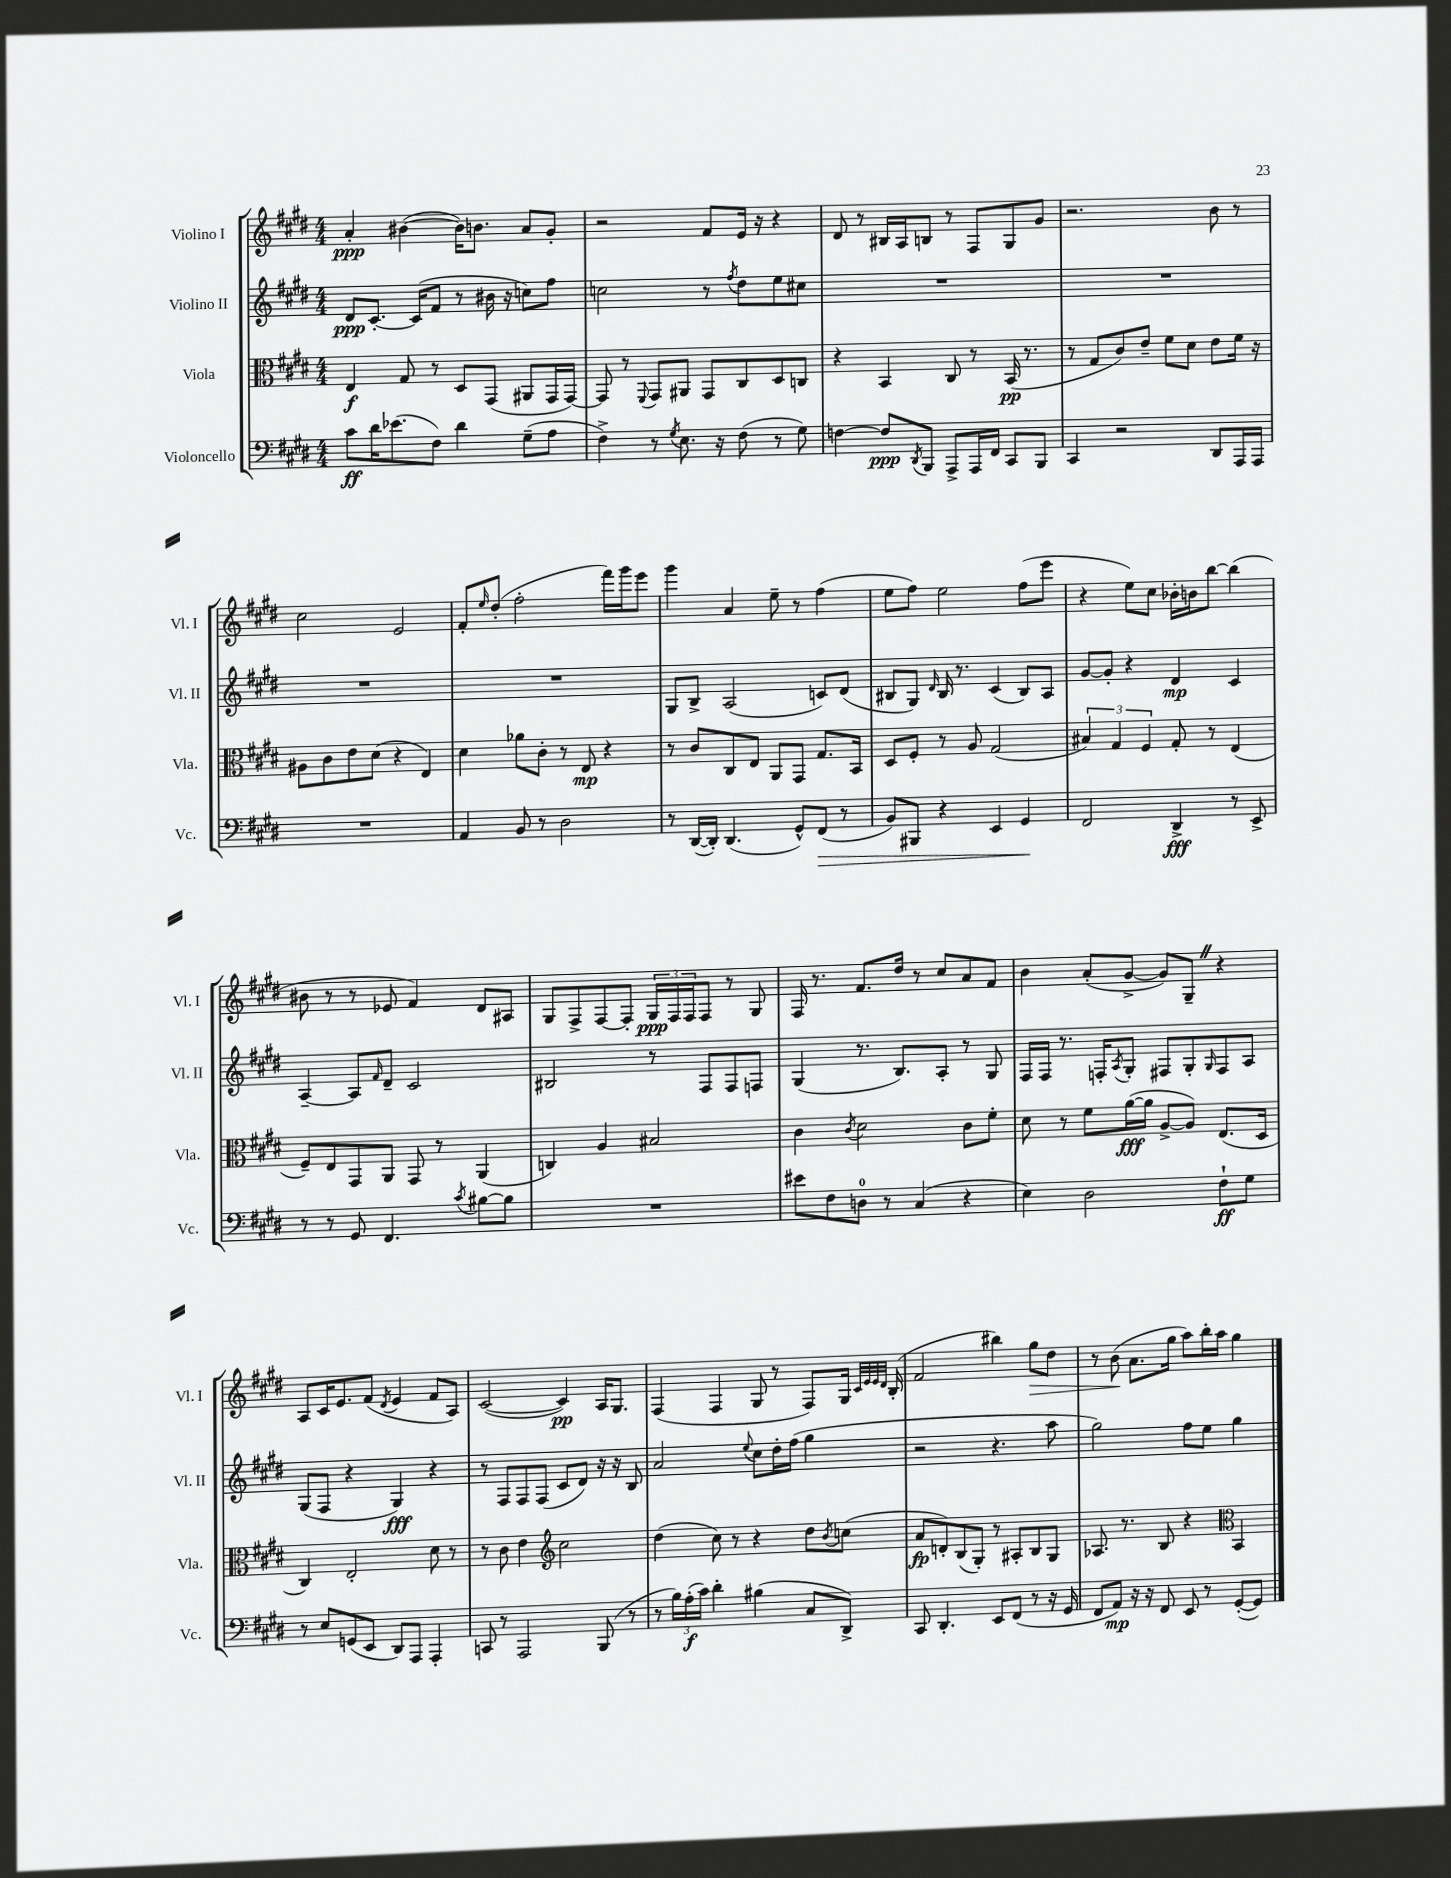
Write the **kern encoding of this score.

**kern	**dynam	**kern	**dynam	**kern	**dynam	**kern	**dynam
*part4	*part4	*part3	*part3	*part2	*part2	*part1	*part1
*staff4	*staff4	*staff3	*staff3	*staff2	*staff2	*staff1	*staff1
*I"Violoncello	*	*I"Viola	*	*I"Violino II	*	*I"Violino I	*
*I'Vc.	*	*I'Vla.	*	*I'Vl. II	*	*I'Vl. I	*
*clefF4	*	*clefC3	*	*clefG2	*	*clefG2	*
*k[f#c#g#d#]	*	*k[f#c#g#d#]	*	*k[f#c#g#d#]	*	*k[f#c#g#d#]	*
*M4/4	*	*M4/4	*	*M4/4	*	*M4/4	*
=1	=1	=1	=1	=1	=1	=1	=1
8c#\L	ff	4E/	f	8d#/L	ppp	4a'/	ppp
16d#\K	.	.	.	[8.c#'/J	.	.	.
(8.e-X\	.	.	.	.	.	.	.
.	.	8G#/	.	.	.	([4b#X\	.
.	.	.	.	(16c#/KL]	.	.	.
8F#\J)	.	8r	.	8f#/J	.	.	.
4d#\	.	8D#/L	.	8r	.	16b#\KL])	.
.	.	.	.	.	.	8.bn\J	.
.	.	(8GG#/J	.	16b#X\	.	.	.
.	.	.	.	16r	.	.	.
(8G#~\L	.	8AA#X/L	.	8ccn\L)	.	8a/L	.
8A\J	.	16GG#/L	.	8ff#\J	.	8g#'/J	.
.	.	[16GG#/JJ)	.	.	.	.	.
=2	=2	=2	=2	=2	=2	=2	=2
4F#^\)	.	8GG#/]	.	2ccn\	.	2r	.
.	.	8r	.	.	.	.	.
.	.	8qqFF#/	.	.	.	.	.
8r	.	8GG#/L	.	.	.	.	.
8qG#/	.	.	.	.	.	.	.
8.E\	.	8AA#X/J	.	.	.	.	.
.	.	8GG#/L	.	8r	.	8f#/L	.
16r	.	.	.	.	.	.	.
.	.	.	.	8qff#/	.	.	.
(8F#\	.	8C#/	.	8dd#\L	.	16e/Jk	.
.	.	.	.	.	.	16r	.
8r	.	8D#/	.	8ee\	.	4r	.
8G#\)	.	8Cn/J	.	8cc#X\J	.	.	.
=3	=3	=3	=3	=3	=3	=3	=3
[4Fn\	.	4r	.	1r	.	8d#/	.
.	.	.	.	.	.	8r	.
8F/L]	ppp	4BB/	.	.	.	16B#X/LL	.
.	.	.	.	.	.	16A/J	.
8qDD#/	.	.	.	.	.	.	.
8BBB/J	.	.	.	.	.	8Bn/J	.
8AAA^/L	.	8C#/	.	.	.	8r	.
16AAA/L	.	8r	.	.	.	8F#/L	.
16FF#/JJ	.	.	.	.	.	.	.
8CC#/L	.	(16BB/	pp	.	.	8G#/	.
.	.	8.r	.	.	.	.	.
8BBB/J	.	.	.	.	.	8g#/J	.
=4	=4	=4	=4	=4	=4	=4	=4
4CC#/	.	8r	.	1r	.	2.r	.
.	.	8G#/L	.	.	.	.	.
2r	.	8c#/)	.	.	.	.	.
.	.	8e~/J	.	.	.	.	.
.	.	8f#\L	.	.	.	.	.
.	.	8d#\J	.	.	.	.	.
8DD#/L	.	8e\L	.	.	.	8b\	.
16AAA/L	.	16f#\Jk	.	.	.	8r	.
16AAA/JJ	.	16r	.	.	.	.	.
!!LO:LB:g=z
=5	=5	=5	=5	=5	=5	=5	=5
1r	.	8A#X\L	.	1r	.	2cc#\	.
.	.	8c#\	.	.	.	.	.
.	.	8e\	.	.	.	.	.
.	.	(8d#\J	.	.	.	.	.
.	.	4r	.	.	.	2e/	.
.	.	4E/)	.	.	.	.	.
=6	=6	=6	=6	=6	=6	=6	=6
4AA/	.	4d#\	.	1r	.	8f#'/L	.
.	.	.	.	.	.	16qqee/	.
.	.	.	.	.	.	(8dd#'/J	.
8BB/	.	8a-X\L	.	.	.	2ff#'\	.
8r	.	8c#'\J	.	.	.	.	.
2D#\	.	8r	.	.	.	.	.
.	.	8E/	mp	.	.	.	.
.	.	4r	.	.	.	16fff#\LL)	.
.	.	.	.	.	.	16ggg#\J	.
.	.	.	.	.	.	8eee\J	.
=7	=7	=7	=7	=7	=7	=7	=7
8r	.	8r	.	8G#/L	.	4ggg#\	.
([16DD#/LL	.	8c#/L	.	8B^/J	.	.	.
16DD#'/JJ])	.	.	.	.	.	.	.
(4.DD#/	.	8C#/	.	(2A/	.	4a/	.
.	.	8E/J	.	.	.	.	.
.	.	8AA/L	.	.	.	8ee~\	.
8GG#^^/L)	.	8GG#/J	.	.	.	8r	.
!	!LO:HP:b	!	!	!	!	!	!
(8FF#/J	>	8.G#/L	.	8cn/L)	.	(4ff#\	.
8r	.	.	.	(8d#/J	.	.	.
.	.	16BB/Jk	.	.	.	.	.
=8	=8	=8	=8	=8	=8	=8	=8
8BB/L)	.	8D#/L	.	8B#X/L	.	8ee\L	.
8BBB#X/J	.	8F#'/J	.	8G#/J)	.	8ff#\J)	.
.	.	.	.	16qqd#/	.	.	.
4r	.	8r	.	16B#/	.	2ee\	.
.	.	.	.	8.r	.	.	.
.	.	8A/	.	.	.	.	.
4EE/	.	(2G#/	.	(4c#/	.	.	.
4GG#/	.	.	.	8B#/L)	.	(8ff#\L	.
.	.	.	.	8A/J	.	8eee\J	.
.	]	.	.	.	.	.	.
=9	=9	=9	=9	=9	=9	=9	=9
2FF#/	.	6B#X/)	.	[8g#/L	.	4r	.
.	.	.	.	8g#'/J]	.	.	.
.	.	6G#/	.	.	.	.	.
.	.	.	.	4r	.	8ee\L)	.
.	.	6F#/	.	.	.	.	.
.	.	.	.	.	.	8cc#\J	.
4DD#^/	fff	8G#'/	.	4d#/	mp	16b-X'\LL	.
.	.	.	.	.	.	16bn\J	.
.	.	8r	.	.	.	[8bb\J	.
8r	.	(4E/	.	4c#/	.	(4bb\]	.
8EE^/	.	.	.	.	.	.	.
!!LO:LB:g=z
=10	=10	=10	=10	=10	=10	=10	=10
8r	.	8F#~/L)	.	[4A~/	.	8b#X\	.
8r	.	8E/	.	.	.	8r	.
8GG#/	.	8GG#/	.	8A/L]	.	8r	.
.	.	.	.	16qqf#/	.	.	.
4.FF#/	.	8AA/J	.	8d#~/J	.	8e-X/	.
.	.	8GG#/	.	2c#/	.	4f#/)	.
.	.	8r	.	.	.	.	.
8qc#/	.	.	.	.	.	.	.
[8B#X\L	.	(4AA/	.	.	.	8d#/L	.
8B#\J]	.	.	.	.	.	8A#X/J	.
=11	=11	=11	=11	=11	=11	=11	=11
1r	.	4Cn/)	.	2B#X/	.	8G#/L	.
.	.	.	.	.	.	8F#^/	.
.	.	4A/	.	.	.	[8F#/	.
.	.	.	.	.	.	8F#'/J]	.
.	.	2B#X/	.	8r	.	24G#/LL	ppp
.	.	.	.	.	.	24F#/	.
.	.	.	.	.	.	24F#/J	.
.	.	.	.	8F#/L	.	8F#/J	.
.	.	.	.	8F#/	.	8r	.
.	.	.	.	8Fn/J	.	8G#/	.
=12	=12	=12	=12	=12	=12	=12	=12
8e#X\L	.	4c#\	.	(4G#/	.	16F#/	.
.	.	.	.	.	.	8.r	.
8F#\	.	.	.	.	.	.	.
.	.	8qc#/	.	.	.	.	.
8Dn\J	.	2d#\	.	8.r	.	8.f#/L	.
8r	.	.	.	.	.	.	.
.	.	.	.	8.B/L)	.	16dd#/Jk	.
(4C#/	.	.	.	.	.	8r	.
.	.	.	.	8A'/J	.	8cc#/L	.
4r	.	8c#\L	.	8r	.	8a/	.
.	.	8f#'\J	.	8G#/	.	8f#/J	.
=13	=13	=13	=13	=13	=13	=13	=13
4E\)	.	8d#\	.	16F#/LL	.	4b\	.
.	.	.	.	16F#/JJ	.	.	.
.	.	8r	.	8.r	.	.	.
2D#\	.	8f#\L	.	.	.	(8a'/L	.
.	.	.	.	16Fn'/KL	.	.	.
.	.	.	.	8qA/	.	.	.
.	.	([16a\L	fff	8G#'/J	.	[8g#^/J	.
.	.	16a\JJ]	.	.	.	.	.
.	.	[8A^/L	.	8F#X/L	.	8g#/L])	.
.	.	8A/J])	.	8G#'/	.	8G#~Z/J	.
.	.	.	.	16qqG#/	.	.	.
8F#`\L	ff	(8.E/L	.	8F#/	.	4r	.
8G#\J	.	.	.	8A/J	.	.	.
.	.	16D#/Jk	.	.	.	.	.
!!LO:LB:g=z
=14	=14	=14	=14	=14	=14	=14	=14
8r	.	4C#/)	.	(8G#/L	.	8A/L	.
8E/L	.	.	.	8F#/J	.	16c#/K	.
.	.	.	.	.	.	8.e/	.
(8GGn/	.	2E'/	.	4r	.	.	.
8EE/J	.	.	.	.	.	(8f#/J	.
.	.	.	.	.	.	8qd#/	.
8DD#/L)	.	.	.	4G#/)	fff	4e/	.
8AAA/J	.	.	.	.	.	.	.
4AAA'/	.	8d#\	.	4r	.	8f#/L	.
.	.	8r	.	.	.	8A/J)	.
=15	=15	=15	=15	=15	=15	=15	=15
8CCn/	.	8r	.	8r	.	([2c#/	.
8r	.	8c#\	.	8F#/L	.	.	.
2AAA/	.	4e\	.	8F#/	.	.	.
.	.	.	.	(8F#/J	.	.	.
*	*	*clefG2	*	*	*	*	*
.	.	2cc#\	.	8c#/L	.	4c#/])	pp
.	.	.	.	8d#/J)	.	.	.
(8BBB/	.	.	.	16r	.	16A/KL	.
.	.	.	.	16r	.	8.G#/J	.
8r	.	.	.	8B/	.	.	.
=16	=16	=16	=16	=16	=16	=16	=16
8r	.	(4dd#\	.	2a/	.	(4F#/	.
24B\LL)	.	.	.	.	.	.	.
(24A'\	f	.	.	.	.	.	.
24c#\JJ)	.	.	.	.	.	.	.
4d#'\	.	8cc#\)	.	.	.	4F#/	.
.	.	8r	.	.	.	.	.
.	.	.	.	8qqee/	.	.	.
(4B#X\	.	4r	.	8cc#\L	.	8G#/	.
.	.	.	.	16dd#'\L	.	8r	.
.	.	.	.	(16ff#\JJ	.	.	.
8C#/L	.	8dd#\L	.	4gg#\	.	8F#/L)	.
.	.	8qb/	.	.	.	.	.
8DD#^/J)	.	(8ccn\J	.	.	.	16G#/Jk	.
.	.	.	.	.	.	32qqc#/LLL	.
.	.	.	.	.	.	32qqe/	.
.	.	.	.	.	.	32qqe/	.
.	.	.	.	.	.	32qqd#/JJJ	.
.	.	.	.	.	.	(16B'/	.
=17	=17	=17	=17	=17	=17	=17	=17
8CC#/	.	8a/L	fp	2r	.	2f#/	.
4.DD#'/	.	8dn'/)	.	.	.	.	.
.	.	(8B/	.	.	.	.	.
.	.	8G#'/J)	.	.	.	.	.
8EE/L	.	8r	.	4.r	.	4bb#X\)	.
(8FF#/J	.	8A#X'/L	.	.	.	.	.
!	!	!	!	!	!	!	!LO:HP:b
8r	.	8B/	.	.	.	8gg#\L	>
16r	.	8G#/J	.	8aa\	.	8dd#\J	.
16GG#/	.	.	.	.	.	.	.
=18	=18	=18	=18	=18	=18	=18	=18
8FF#/L	.	8.A-X/	.	2gg#\)	.	8r	.
8AA/J)	mp	.	.	.	.	(8b\	.
.	.	8.r	.	.	.	.	.
16r	.	.	.	.	.	8.a\L	]
16r	.	.	.	.	.	.	.
8FF#/	.	8B/	.	.	.	.	.
.	.	.	.	.	.	16gg#\Jk	.
8EE/	.	4r	.	8ff#\L	.	8aa\L)	.
8r	.	.	.	8ee\J	.	16bb'\L	.
.	.	.	.	.	.	16aa\JJ	.
*	*	*clefC3	*	*	*	*	*
([8GG#'/L	.	4BB/	.	4gg#\	.	4gg#\	.
8GG#/J])	.	.	.	.	.	.	.
==	==	==	==	==	==	==	==
*-	*-	*-	*-	*-	*-	*-	*-
